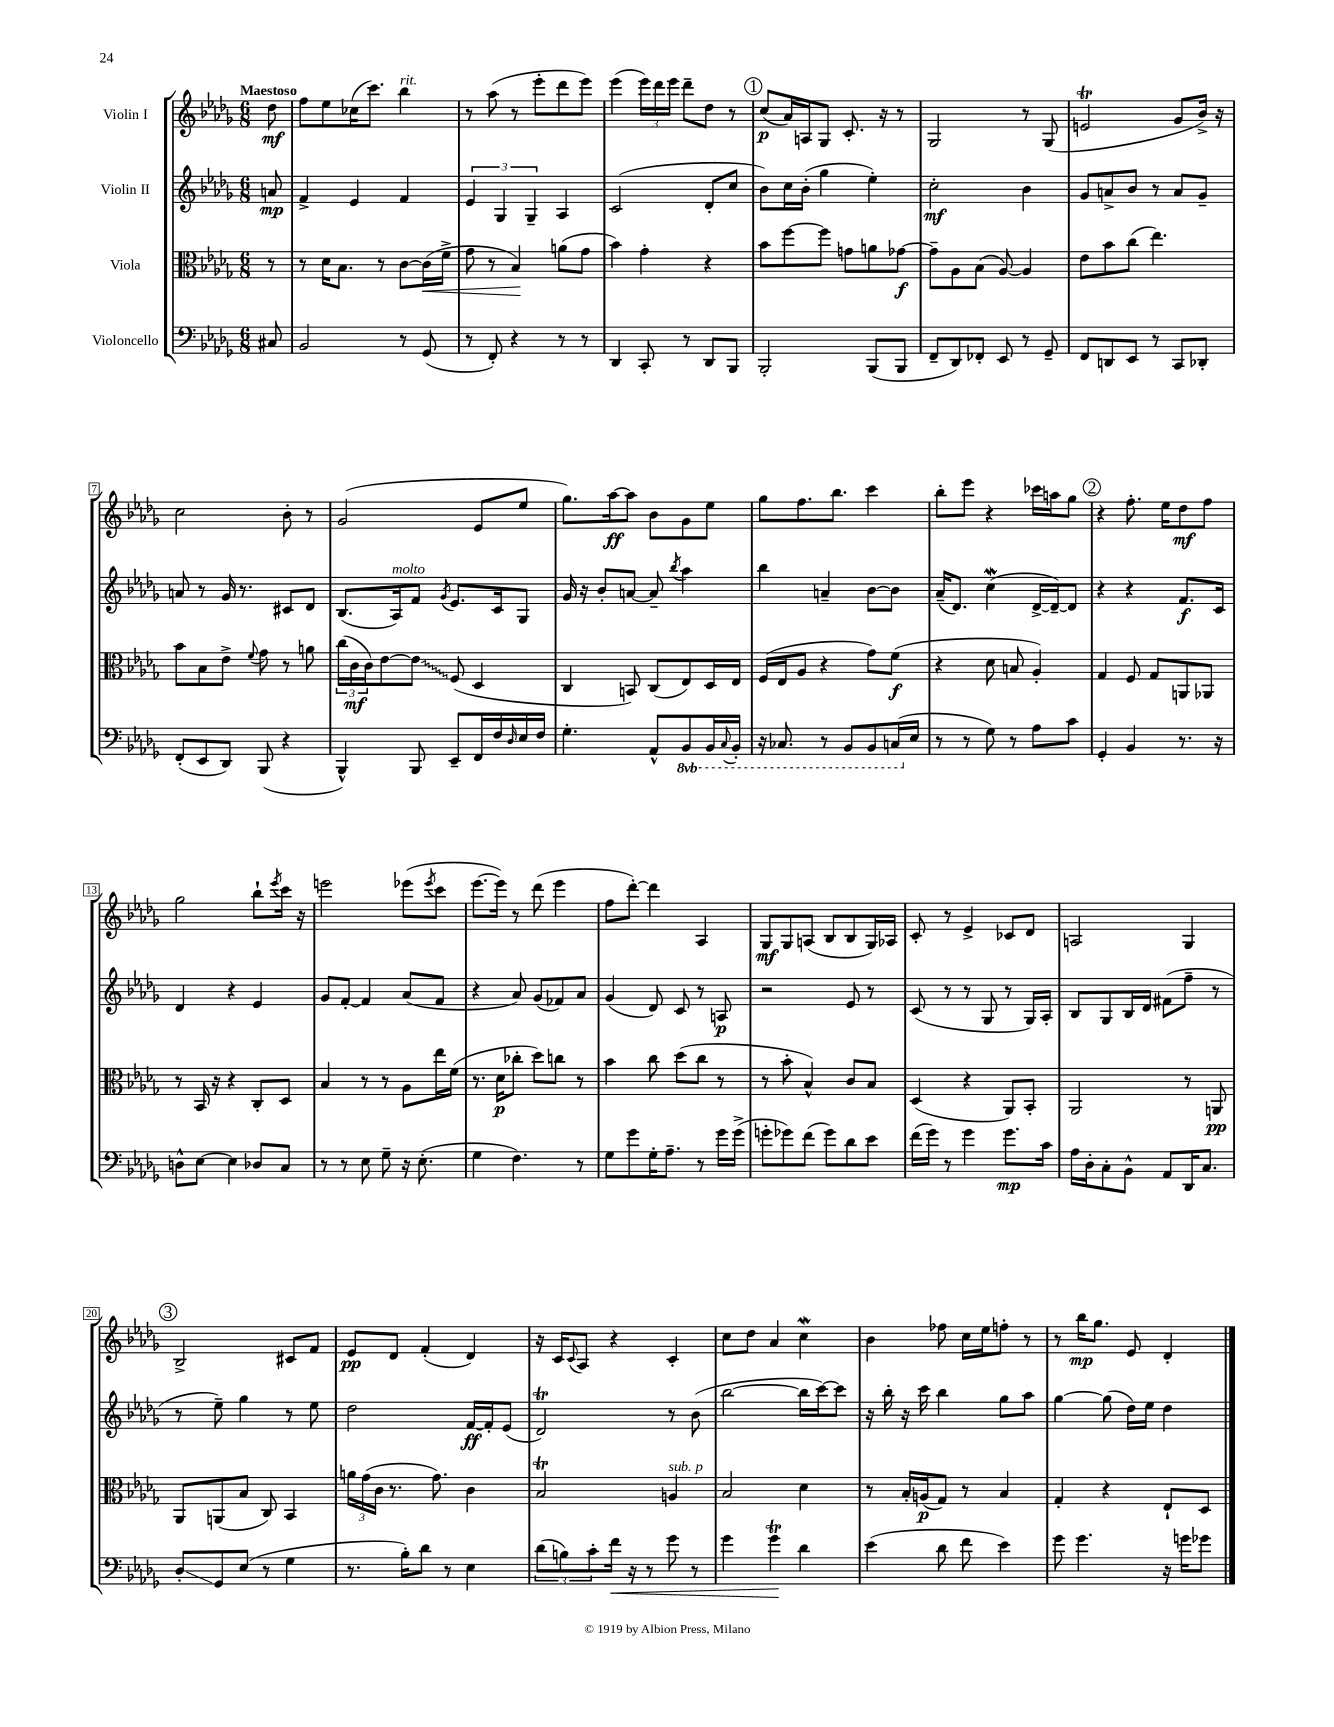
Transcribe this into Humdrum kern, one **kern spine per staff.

**kern	**kern	**kern	**kern
*staff4	*staff3	*staff2	*staff1
*clefF4	*clefC3	*clefG2	*clefG2
*k[b-e-a-d-g-]	*k[b-e-a-d-g-]	*k[b-e-a-d-g-]	*k[b-e-a-d-g-]
*M6/8	*M6/8	*M6/8	*M6/8
8C#/	8r	8a/	8dd-\
=	=	=	=
2BB-/	8r	4f^/	8ff\L
.	16d-\LK	.	8ee-\
.	8.B-\J	.	.
.	.	4e-/	(16cc-\K
.	.	.	8.ccc\J)
.	8r	.	.
8r	[8c\L	4f/	4bb-\
(8GG-/	(16c\]L	.	.
.	16f^\JJ	.	.
=	=	=	=
8r	8g-\	6e-/	8r
8FF'/)	8r	.	(8aa-\
.	.	6G-/	.
4r	4B-/)	.	8r
.	.	6G-~/	.
.	.	.	8eee-'\L
8r	(8a\L	4A-/	8ddd-\
8r	8g-\J	.	8eee-\J)
=	=	=	=
4DD-/	4b-\)	(2c/	(4eee-\
8CC'/	4g-'\	.	24eee-\LL)
.	.	.	24ddd-\
.	.	.	24eee-\JJ
8r	.	.	8ddd-~\L
8DD-/L	4r	8d-'/L	8dd-\J
8BBB-/J	.	8cc/J	8r
=	=	=	=
2BBB-'/	8b-\L	8b-\L)	(8cc/L
.	[8ff\	16cc\L	16a-/L)
.	.	(16b-'\JJ	16A/J
.	8ff\]J	4gg-\	8G-/J
.	8g\L	.	8.c'/
(8BBB-/L	8a\	4ee-'\)	.
.	.	.	16r
8BBB-/J	[8g-\J	.	8r
=	=	=	=
8FF~/L	8g-~\]L	2cc'\	2G-/
8DD-/)	8A-\	.	.
8FF-'/J	(8B-\J	.	.
8EE-/	[8A-/)	.	.
8r	4A-/]	4b-\	8r
8GG-~/	.	.	(8G-/
=	=	=	=
8FF/L	8e-\L	8g-/L	2e/
8DD/	8b-\	8a^/	.
8EE-/J	(8cc\J	8b-/J	.
8r	4.ee-\)	8r	.
8CC/L	.	8a/L	8g-/L
8DD-'/J	.	8g-~/J	16b-^/Jk)
.	.	.	16r
=	=	=	=
(8FF'/L	8b-\L	8a/	2cc\
8EE-/	8B-\	8r	.
8DD-/J)	8e-^\J	16g-/	.
.	.	8.r	.
.	8qqf/	.	.
(8BBB-/	8g-\	.	.
4r	8r	8c#/L	8b-'\
.	8a\	8d-/J	8r
=	=	=	=
4BBB-^^/)	(24cc\LL	(8.B-/L	(2g-/
.	24c\	.	.
.	24c\J)	.	.
.	[8e-\	.	.
.	.	16A-/k)	.
8BBB-/	8e-\]J	8f/J	.
.	.	8qg-/	.
8EE-~/L	(8F/	8.e-/L	.
16FF/L	4D-/	.	8e-/L
16F/	.	16c/k	.
16qqD-/	.	.	.
16E-/	.	8G-/J	8ee-/J
16F/JJ	.	.	.
=	=	=	=
4.G-'\	4C/	16g-/	8.gg-\L)
.	.	16r	.
.	.	8b-'/L	.
.	.	.	[16aa-\k
.	8BB/)	[8a/J	8aa-\]J
8AA-^^/L	(8C/L	8a~/]	8b-\L
.	.	8qbb-/	.
8BBB-/	8E-/)	4aa-\	8g-\
16BBB-/L	16D-/L	.	8ee-\J
8qqCC/	.	.	.
16BBB-'/JJ	16E-/JJ	.	.
=	=	=	=
16r	(16F/LL	4bb-\	8gg-\L
8.CC-/	16E-/J	.	.
.	8A-/J	.	8.ff\
8r	4r	4a~/	.
.	.	.	8.bb-\J
8BBB-/L	.	.	.
8BBB-/	8g-\L)	[8b-\L	4ccc\
(16CC/L	(8f\J	8b-\]J	.
16E-/JJ	.	.	.
=	=	=	=
8r	4r	(16a-~/LK	8bb-'\L
.	.	8.d-/J)	.
8r	.	.	8eee-\J
8G-\)	8d-\	(4cc\	4r
8r	8B/	.	.
8A-\L	4A-'/)	[16d-^/LL	16ccc-\LL
.	.	16d-~/_J)	16aa\J
8c\J	.	8d-/]J	8gg-\J
=	=	=	=
4GG-'/	4G-/	4r	4r
4BB-/	8F/	4r	8.ff'\
.	8G-/L	.	.
.	.	.	16ee-\LK
8.r	8AA/	8.f/L	8dd-\
.	8AA-/J	.	8ff\J
16r	.	16c/Jk	.
=	=	=	=
8D^^\L	8r	4d-/	2gg-\
[8E-\J	16BB-/	.	.
.	16r	.	.
4E-\]	4r	4r	.
8D-/L	8C'/L	4e-/	8bb-`\L
.	.	.	8qeee-/
8C/J	8D-/J	.	16ccc\Jk
.	.	.	16r
=	=	=	=
8r	4B-/	8g-/L	2eee\
8r	.	[8f'/J	.
8E-\	8r	4f/]	.
8G-~\	8r	.	.
16r	8A-\L	(8a-/L	(8eee-\L
(8.E-'\	.	.	.
.	.	.	8qeee-/
.	16ee-\L	8f/J	8ccc\J
.	(16f\JJ	.	.
=	=	=	=
4G-\	8.r	4r	[8.eee-\L
.	16d-\LK	.	16eee-\]Jk)
4.F\)	8cc-'\J	8a-/)	8r
.	8dd-\L)	(8g-/L	(8ddd-\
.	8cc\J	8f-/)	4eee-\
8r	8r	8a-/J	.
=	=	=	=
8G-\L	4b-\	(4g-/	8ff\L
8g-\	.	.	[8ddd-'\J)
16G-'\K	8cc\	8d-/)	4ddd-\]
8.A-~\J	.	.	.
.	(8dd-\L	8c/	.
8r	8cc\J	8r	4A-/
16g-\LL	8r	8A/	.
(16g-^\JJ	.	.	.
=	=	=	=
8g'\L	8r	2r	8G-/L
8g-\)	8b-'\	.	8G-/
(8f\J	4B-^^/)	.	(8A/J
8g-\L)	.	.	8B-/L
8d-\	8c/L	8e-/	8B-/
8e-\J	8B-/J	8r	16G-/L)
.	.	.	16A-/JJ
=	=	=	=
(16f\LL	(4D-/	(8c/	8c'/
16g-\JJ)	.	.	.
8r	.	8r	8r
4g-\	4r	8r	4e-^/
.	.	8G-/	.
8.g-\L	8AA-/L)	8r	8c-/L
.	8BB-'/J	16G-/LL)	8d-/J
16c\Jk	.	16A-'/JJ	.
=	=	=	=
16A-\LL	2AA-/	8B-/L	2A/
16D-'\J	.	.	.
8C'\	.	8G-/	.
8BB-^^\J	.	16B-/L	.
.	.	16d-/JJ	.
8AA-/L	.	(8f#\L	.
16DD-/K	8r	8ff~\J	4G-/
8.C/J	.	.	.
.	8AA/	8r	.
=	=	=	=
8D-'/L	8AA-/L	8r	2B-^/
8GG-/	(8AA/	8ee-~\)	.
(8E-/J	8B-/J	4gg-\	.
8r	8C/)	.	.
4G-\	4BB-/	8r	8c#/L
.	.	8ee-\	8f/J
=	=	=	=
8.r	24a\LL	2dd-\	8e-/L
.	(24g-\	.	.
.	24c\JJ	.	.
.	8.r	.	8d-/J
16B-'\LK)	.	.	.
8d-\J	.	.	(4f'/
.	8.g-\)	.	.
8r	.	.	.
4E-\	4c\	[16f/LL	4d-/)
.	.	16f'/]J	.
.	.	(8e-/J	.
=	=	=	=
(12d-\L	2B-/	2d-/)	16r
.	.	.	16c/LK
12B\)	.	.	.
.	.	.	8qqc/
.	.	.	8A-/J
12c'\	.	.	.
16f\Jk	.	.	4r
16r	.	.	.
8r	.	.	.
8g-\	4A/	8r	4c'/
8r	.	(8b-\	.
=	=	=	=
4g-\	2B-/	[2bb-\	8cc\L
.	.	.	8dd-\J
4g-\	.	.	4a-/
4d-\	4d-\	16bb-\]LL	4cc\
.	.	[16ccc\J)	.
.	.	8ccc\]J	.
=	=	=	=
(4e-\	8r	16r	4b-\
.	.	16bb-'\	.
.	16B-'/LL	16r	.
.	(16A/J	16ccc\	.
8d-\	8G-/J)	4bb-\	8ff-\
8f\	8r	.	16cc\LL
.	.	.	16ee-\J
4e-\)	4B-/	8gg-\L	8ff'\J
.	.	8aa-\J	8r
=	=	=	=
8g-\	4G-'/	[4gg-\	8r
4.g-\	.	.	16bb-\LK
.	.	.	8.gg-\J
.	4r	(8gg-\]	.
.	.	16dd-\LL)	8e-/
.	.	16ee-\JJ	.
16r	8E-`/L	4dd-\	4d-'/
16g\LK	.	.	.
8g-\J	8D-/J	.	.
==	==	==	==
*-	*-	*-	*-
